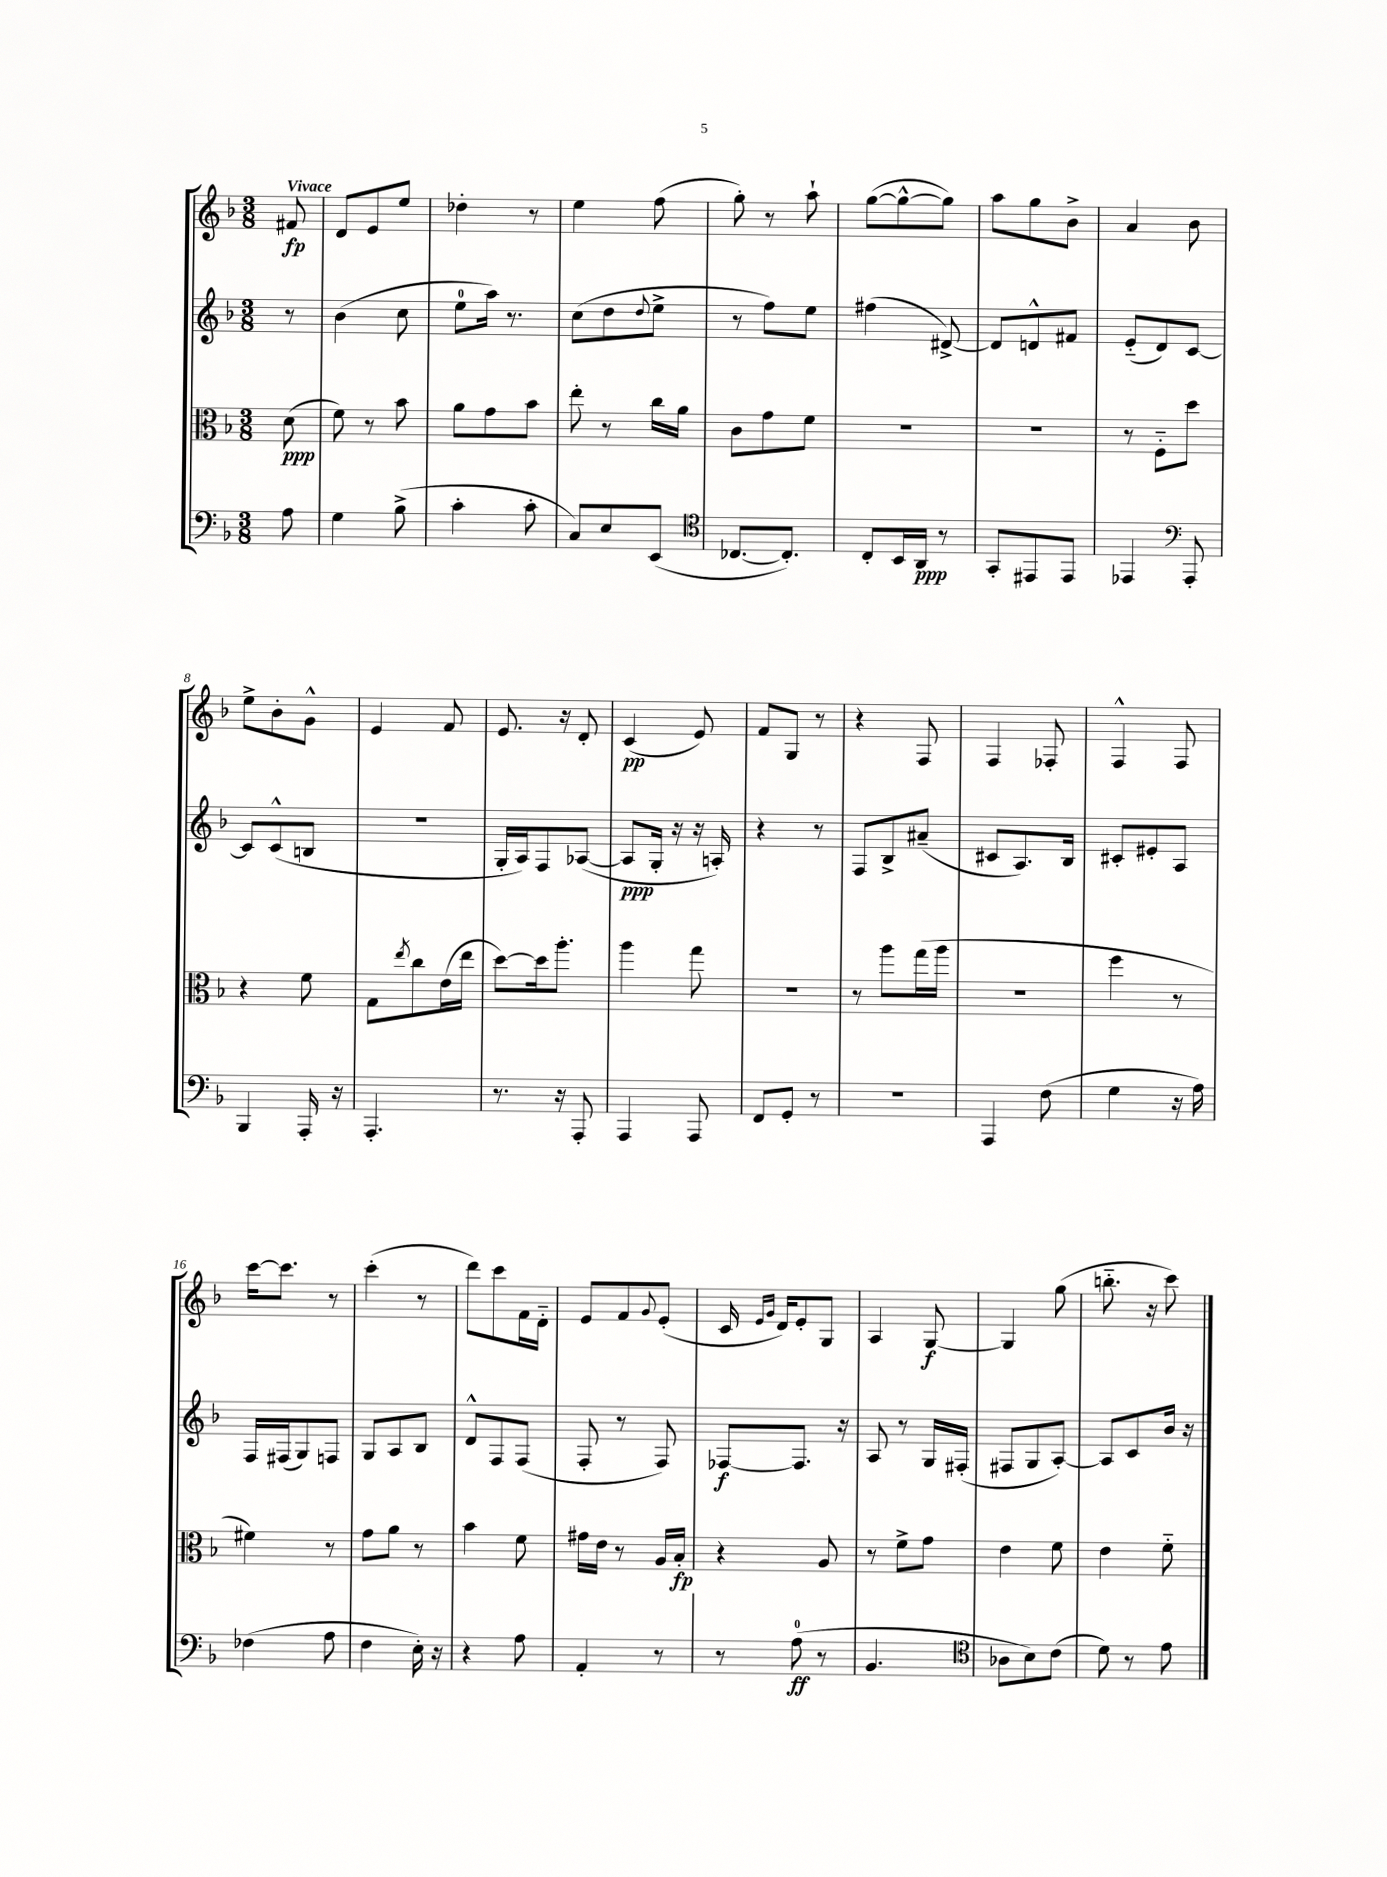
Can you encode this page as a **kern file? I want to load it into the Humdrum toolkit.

**kern	**kern	**kern	**kern
*staff4	*staff3	*staff2	*staff1
*clefF4	*clefC3	*clefG2	*clefG2
*k[b-]	*k[b-]	*k[b-]	*k[b-]
*M3/8	*M3/8	*M3/8	*M3/8
8A	(8d	8r	8f#
=	=	=	=
4G	8f)	(4b-	8d
.	8r	.	8e
(8B-^	8b-	8cc	8ee
=	=	=	=
4c'	8a	8ee	4dd-'
.	8g	16aa)	.
.	.	8.r	.
8c'	8b-	.	8r
=	=	=	=
8C)	8ee'	(8cc	4ee
8E	8r	8dd	.
.	.	8qqdd	.
(8EE	16cc	8ee^	(8ff
.	16a	.	.
=	=	=	=
*clefC4	*	*	*
[8.C-	8c	8r	8gg')
.	8g	8ff)	8r
8.C-'])	.	.	.
.	8f	8ee	8aa`
=	=	=	=
8C'	4.r	(4ff#	([8gg
16BB-	.	.	8gg^^_
16AA	.	.	.
8r	.	[8d#^)	8gg])
=	=	=	=
8GG'	4.r	8d#]	8aa
8EE#	.	8d^^	8gg
8EE#	.	8f#	8b-^
=	=	=	=
4EE-	8r	(8e'~	4a
.	8F'~	8d)	.
*clefF4	*	*	*
8AAA'	8dd	[8c	8b-
=	=	=	=
4BBB-	4r	8c]	8ee^
.	.	(8c^^	8b-'
16AAA'	8f	8B	8g^^
16r	.	.	.
=	=	=	=
4.AAA'	8G	4.r	4e
.	8qee	.	.
.	8cc	.	.
.	(16e	.	8f
.	16ee	.	.
=	=	=	=
8.r	[8dd)	16G'	8.e
.	.	16A)	.
.	16dd]	8F	.
16r	8.aa'	.	16r
8AAA'	.	([8A-	8d'
=	=	=	=
4AAA	4aa	8A-]	(4c
.	.	16G'	.
.	.	16r	.
8AAA	8gg	16r	8e)
.	.	16A')	.
=	=	=	=
8FF	4.r	4r	8f
8GG'	.	.	8G
8r	.	8r	8r
=	=	=	=
4.r	8r	8F	4r
.	8aa	8B-^	.
.	(16gg	(8a#~	8F
.	16aa	.	.
=	=	=	=
4AAA	4.r	8c#	4F
.	.	8.A)	.
(8F	.	.	8F-'
.	.	16B-	.
=	=	=	=
4G	4ff	8c#'	4F^^
.	.	8e#'	.
16r	8r	8A	8F
16A)	.	.	.
=	=	=	=
(4F-	4f#)	16F	[16ccc
.	.	(16F#	8.ccc]
.	.	8G)	.
8A	8r	8F	8r
=	=	=	=
4F	8g	8G	(4ccc'
.	8a	8A	.
16E')	8r	8B-	8r
16r	.	.	.
=	=	=	=
4r	4b-	8d^^	8ddd)
.	.	8F	8ccc
8A	8f	(8F	16f
.	.	.	16d'~
=	=	=	=
4AA'	16g#	8F'	8e
.	16e	.	.
.	8r	8r	8f
.	.	.	8qqg
8r	16A	8F)	(8e'
.	16B-'	.	.
=	=	=	=
8r	4r	[8F-	16c
.	.	.	16qqe
.	.	.	16qqg
.	.	.	16d)
(8A	.	8.F-]	8e'
8r	8A	.	8G
.	.	16r	.
=	=	=	=
4.BB-	8r	8A	4A
.	8f^	8r	.
.	8g	16G	[8G
.	.	(16F#'	.
=	=	=	=
*clefC4	*	*	*
8A-	4e	8F#	4G]
8B-)	.	8G	.
(8c	8f	[8A')	(8gg
=	=	=	=
8d)	4e	8A]	8.bb'~
8r	.	8c	.
.	.	.	16r
8e	8f'~	16b-	8ccc)
.	.	16r	.
==	==	==	==
*-	*-	*-	*-
